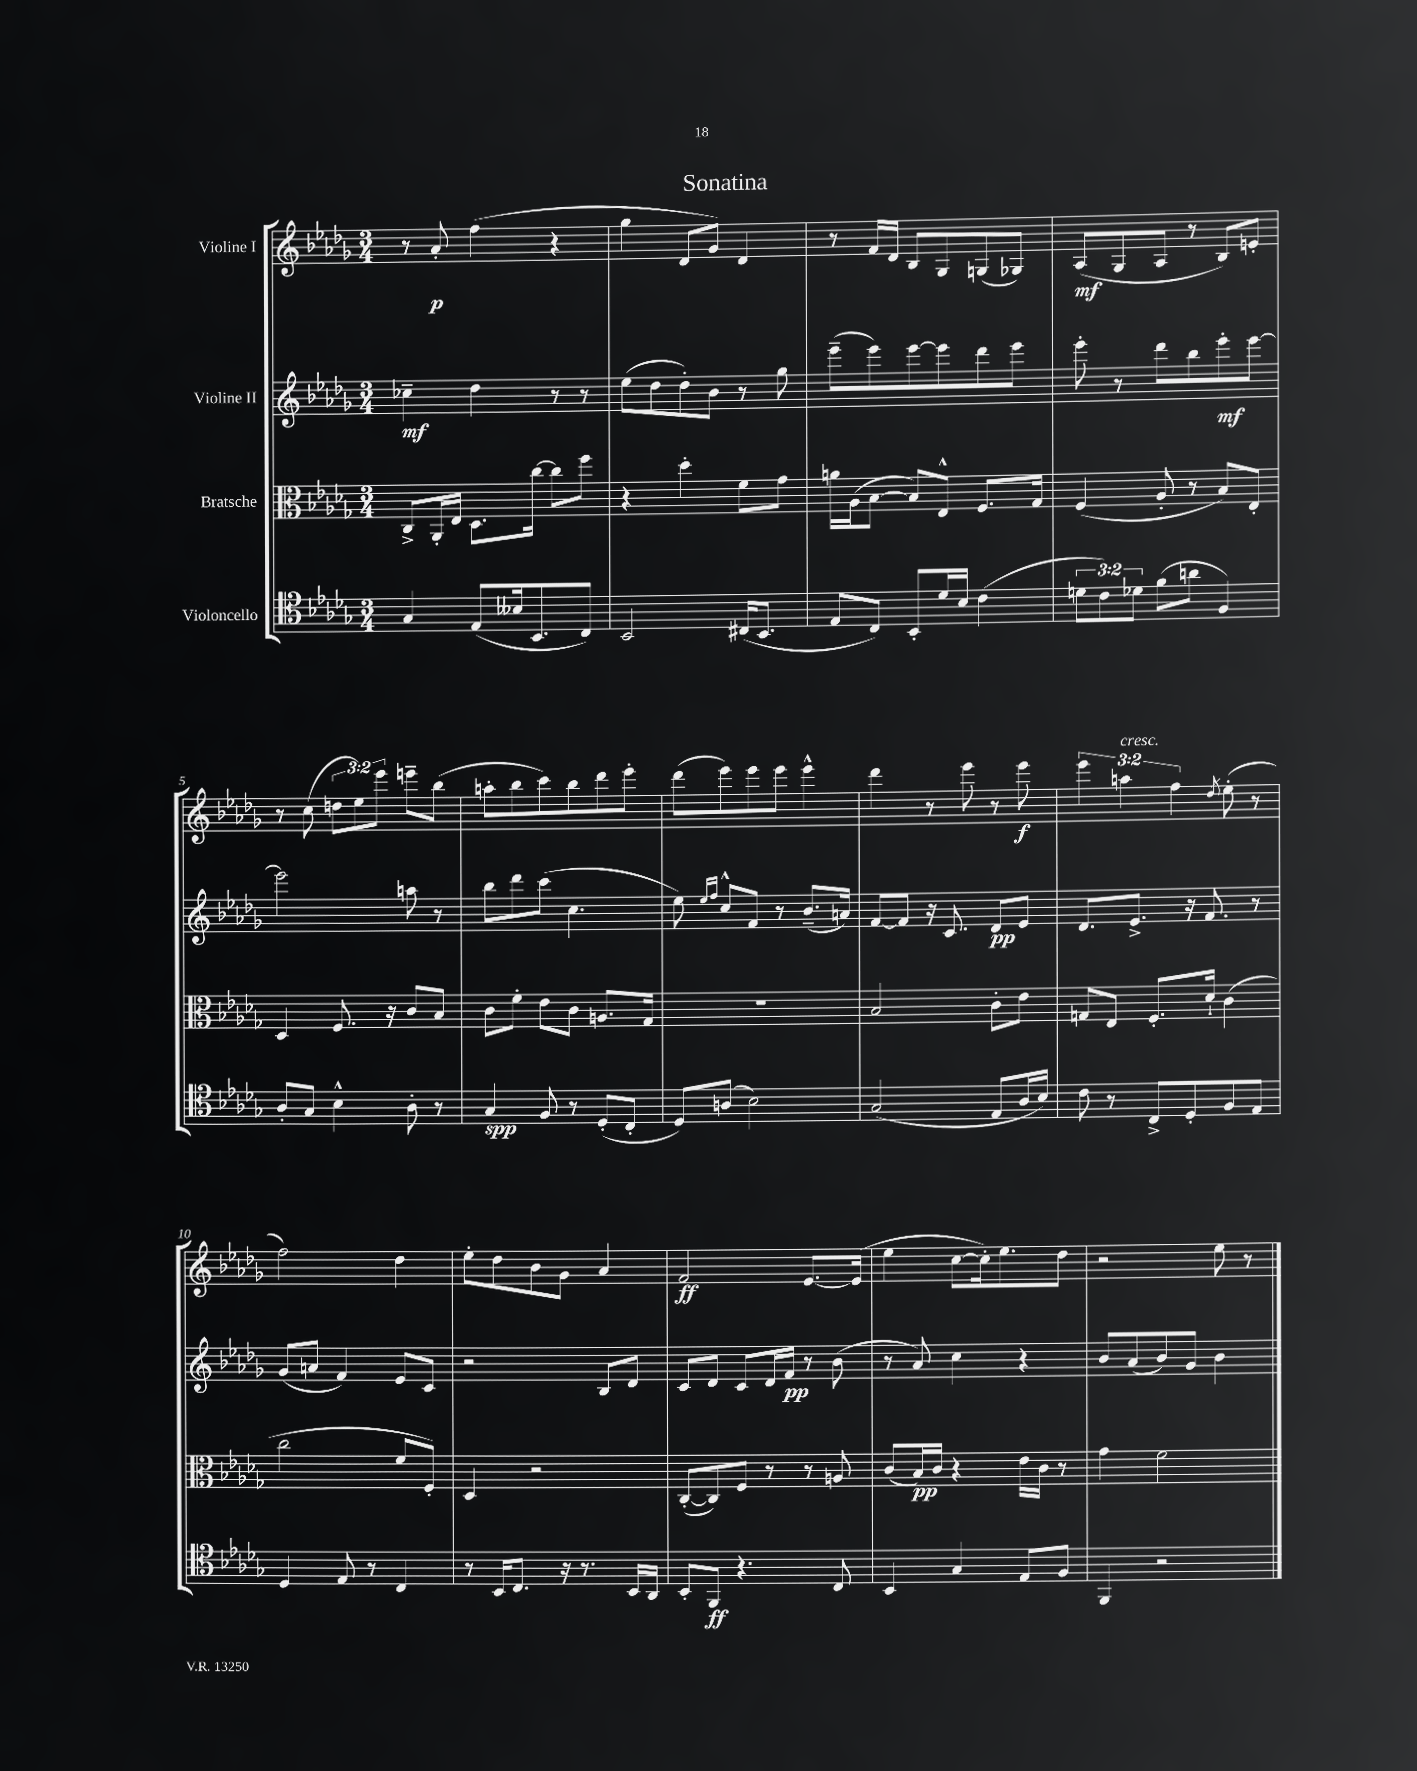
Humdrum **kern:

**kern	**dynam	**kern	**dynam	**kern	**dynam	**kern	**dynam
*part4	*part4	*part3	*part3	*part2	*part2	*part1	*part1
*staff4	*staff4	*staff3	*staff3	*staff2	*staff2	*staff1	*staff1
*I"Violoncello	*	*I"Bratsche	*	*I"Violine II	*	*I"Violine I	*
*clefC4	*	*clefC3	*	*clefG2	*	*clefG2	*
*k[b-e-a-d-g-]	*	*k[b-e-a-d-g-]	*	*k[b-e-a-d-g-]	*	*k[b-e-a-d-g-]	*
*M3/4	*	*M3/4	*	*M3/4	*	*M3/4	*
=1	=1	=1	=1	=1	=1	=1	=1
4G-/	.	8C^/L	.	4cc-X~\	mf	8r	.
.	.	16AA-'/L	.	.	.	8a-'/	p
.	.	16E-/JJ	.	.	.	.	.
(8E-/L	.	8.D-\L	.	4dd-\	.	(4ff\	.
16B--X/k	.	.	.	.	.	.	.
8.BB-/	.	[16cc\Jk	.	.	.	.	.
.	.	8cc\L]	.	8r	.	4r	.
8C/J)	.	8ff\J	.	8r	.	.	.
=2	=2	=2	=2	=2	=2	=2	=2
2BB-/	.	4r	.	(8ee-\L	.	4gg-\	.
.	.	.	.	8dd-\	.	.	.
.	.	4dd-'\	.	8dd-'\)	.	8d-/L	.
.	.	.	.	8b-\J	.	8g-/J)	.
(16C#X/KL	.	8f\L	.	8r	.	4d-/	.
8.BB-/J	.	.	.	.	.	.	.
.	.	8g-\J	.	8gg-\	.	.	.
=3	=3	=3	=3	=3	=3	=3	=3
8E-/L	.	16an\LL	.	(8eee-~\L	.	8r	.
.	.	(16A-\J	.	.	.	.	.
8C/J)	.	[8B-\J	.	8eee-\)	.	16f/LL	.
.	.	.	.	.	.	16d-/JJ	.
8BB-'/L	.	8B-/L])	.	[8eee-\	.	8B-/L	.
16d-/L	.	8E-^^/J	.	8eee-\]	.	8G-/	.
16B-/JJ	.	.	.	.	.	.	.
(4c\	.	8.F/L	.	8ddd-\	.	(8Gn/	.
.	.	.	.	8eee-\J	.	8G-X/J)	.
.	.	16G-/Jk	.	.	.	.	.
=4	=4	=4	=4	=4	=4	=4	=4
12dn\L	.	(4F/	.	8eee-'\	.	(8A-/L	mf
12c\)	.	.	.	.	.	.	.
.	.	.	.	8r	.	8G-/	.
12d-X\J	.	.	.	.	.	.	.
(8f\L	.	8A-'/	.	8ddd-\L	.	8A-/J	.
8an\J	.	8r	.	8bb-\	.	8r	.
4F/)	.	8B-/L)	.	8eee-'\	mf	8B-/L)	.
.	.	8E-'/J	.	[8eee-\J	.	8en'/J	.
!!LO:LB:g=z
=5	=5	=5	=5	=5	=5	=5	=5
8A-'/L	.	4D-/	.	2eee-\]	.	8r	.
8G-/J	.	.	.	.	.	(8cc\	.
4B-^^\	.	8.F/	.	.	.	12ddn\L	.
.	.	.	.	.	.	12ee-\)	.
.	.	.	.	.	.	12eee-\J	.
.	.	16r	.	.	.	.	.
8A-'\	.	8c/L	.	8aan\	.	8eeen~\L	.
8r	.	8B-/J	.	8r	.	(8bb-\J	.
=6	=6	=6	=6	=6	=6	=6	=6
4G-/	spp	8c\L	.	8bb-\L	.	8aan'\L	.
.	.	8f'\J	.	8ddd-\	.	8bb-\	.
8F/	.	8e-\L	.	(8ccc\J	.	8ccc\)	.
8r	.	8c\J	.	4.cc\	.	8bb-\	.
(8D-'/L	.	8.An/L	.	.	.	8ddd-\	.
8C'/J	.	.	.	.	.	8eee-'\J	.
.	.	16G-/Jk	.	.	.	.	.
=7	=7	=7	=7	=7	=7	=7	=7
8D-/L)	.	2.r	.	8ee-\)	.	(8ddd-\L	.
.	.	.	.	16qqee-/LL	.	.	.
.	.	.	.	16qqff/JJ	.	.	.
(8An/J	.	.	.	8cc^^/L	.	8eee-\)	.
2B-\)	.	.	.	8f/J	.	8eee-\	.
.	.	.	.	8r	.	8eee-\J	.
.	.	.	.	(8.b-~/L	.	4eee-^^\	.
.	.	.	.	16an/Jk)	.	.	.
=8	=8	=8	=8	=8	=8	=8	=8
(2G-/	.	2B-/	.	[8f/L	.	4ddd-\	.
.	.	.	.	8f/J]	.	.	.
.	.	.	.	16r	.	8r	.
.	.	.	.	8.c/	.	.	.
.	.	.	.	.	.	8eee-\	.
8E-/L	.	8c'\L	.	8d-/L	pp	8r	.
16A-/L	.	8e-\J	.	8e-/J	.	8eee-\	f
16B-/JJ)	.	.	.	.	.	.	.
=9	=9	=9	=9	=9	=9	=9	=9
8c\	.	8Gn/L	.	8.d-/L	.	6eee-\	.
8r	.	8E-/J	.	.	.	.	.
!	!	!	!	!	!	!LO:TX:a:i:t=cresc.	!
.	.	.	.	.	.	6aan\	.
.	.	.	.	8.e-^/J	.	.	.
8C^/L	.	8.F'/L	.	.	.	.	.
.	.	.	.	.	.	6ff\	.
8D-'/	.	.	.	16r	.	.	.
.	.	16d-`/Jk	.	8.f/	.	.	.
.	.	.	.	.	.	8qdd-/	.
8F/	.	(4c\	.	.	.	(8ee-'\	.
8E-/J	.	.	.	8r	.	8r	.
!!LO:LB:g=z
=10	=10	=10	=10	=10	=10	=10	=10
4D-/	.	2cc\	.	(8g-/L	.	2ff\)	.
.	.	.	.	8an/J	.	.	.
8E-/	.	.	.	4f/)	.	.	.
8r	.	.	.	.	.	.	.
4C/	.	8f/L	.	8e-/L	.	4dd-\	.
.	.	8F'/J)	.	8c/J	.	.	.
=11	=11	=11	=11	=11	=11	=11	=11
8r	.	4D-/	.	2r	.	8ee-'\L	.
16BB-/KL	.	.	.	.	.	8dd-\	.
8.C/J	.	.	.	.	.	.	.
.	.	2r	.	.	.	8b-\	.
16r	.	.	.	.	.	8g-\J	.
8.r	.	.	.	.	.	.	.
.	.	.	.	8B-/L	.	4a-/	.
16BB-/LL	.	.	.	8d-/J	.	.	.
16AA-/JJ	.	.	.	.	.	.	.
=12	=12	=12	=12	=12	=12	=12	=12
8BB-'/L	.	([8C'/L	.	8c/L	.	2f/	ff
8FF/J	ff	8C/])	.	8d-/J	.	.	.
4.r	.	8F/J	.	8c/L	.	.	.
.	.	8r	.	16d-/L	.	.	.
.	.	.	.	16f/JJ	pp	.	.
.	.	8r	.	8r	.	[8.e-/L	.
8C/	.	8An/	.	(8b-\	.	.	.
.	.	.	.	.	.	(16e-/Jk]	.
=13	=13	=13	=13	=13	=13	=13	=13
4BB-/	.	(8c/L	.	8r	.	4ee-\	.
.	.	16B-/L)	pp	8a-/)	.	.	.
.	.	16c/JJ	.	.	.	.	.
4G-/	.	4r	.	4cc\	.	[8cc\L	.
.	.	.	.	.	.	16cc'\k])	.
.	.	.	.	.	.	8.ee-\	.
8E-/L	.	16e-\LL	.	4r	.	.	.
.	.	16c\JJ	.	.	.	.	.
8F/J	.	8r	.	.	.	8dd-\J	.
=14	=14	=14	=14	=14	=14	=14	=14
4FF/	.	4g-\	.	8b-/L	.	2r	.
.	.	.	.	(8a-/	.	.	.
2r	.	2f\	.	8b-/)	.	.	.
.	.	.	.	8g-/J	.	.	.
.	.	.	.	4b-\	.	8ee-\	.
.	.	.	.	.	.	8r	.
==	==	==	==	==	==	==	==
*-	*-	*-	*-	*-	*-	*-	*-
